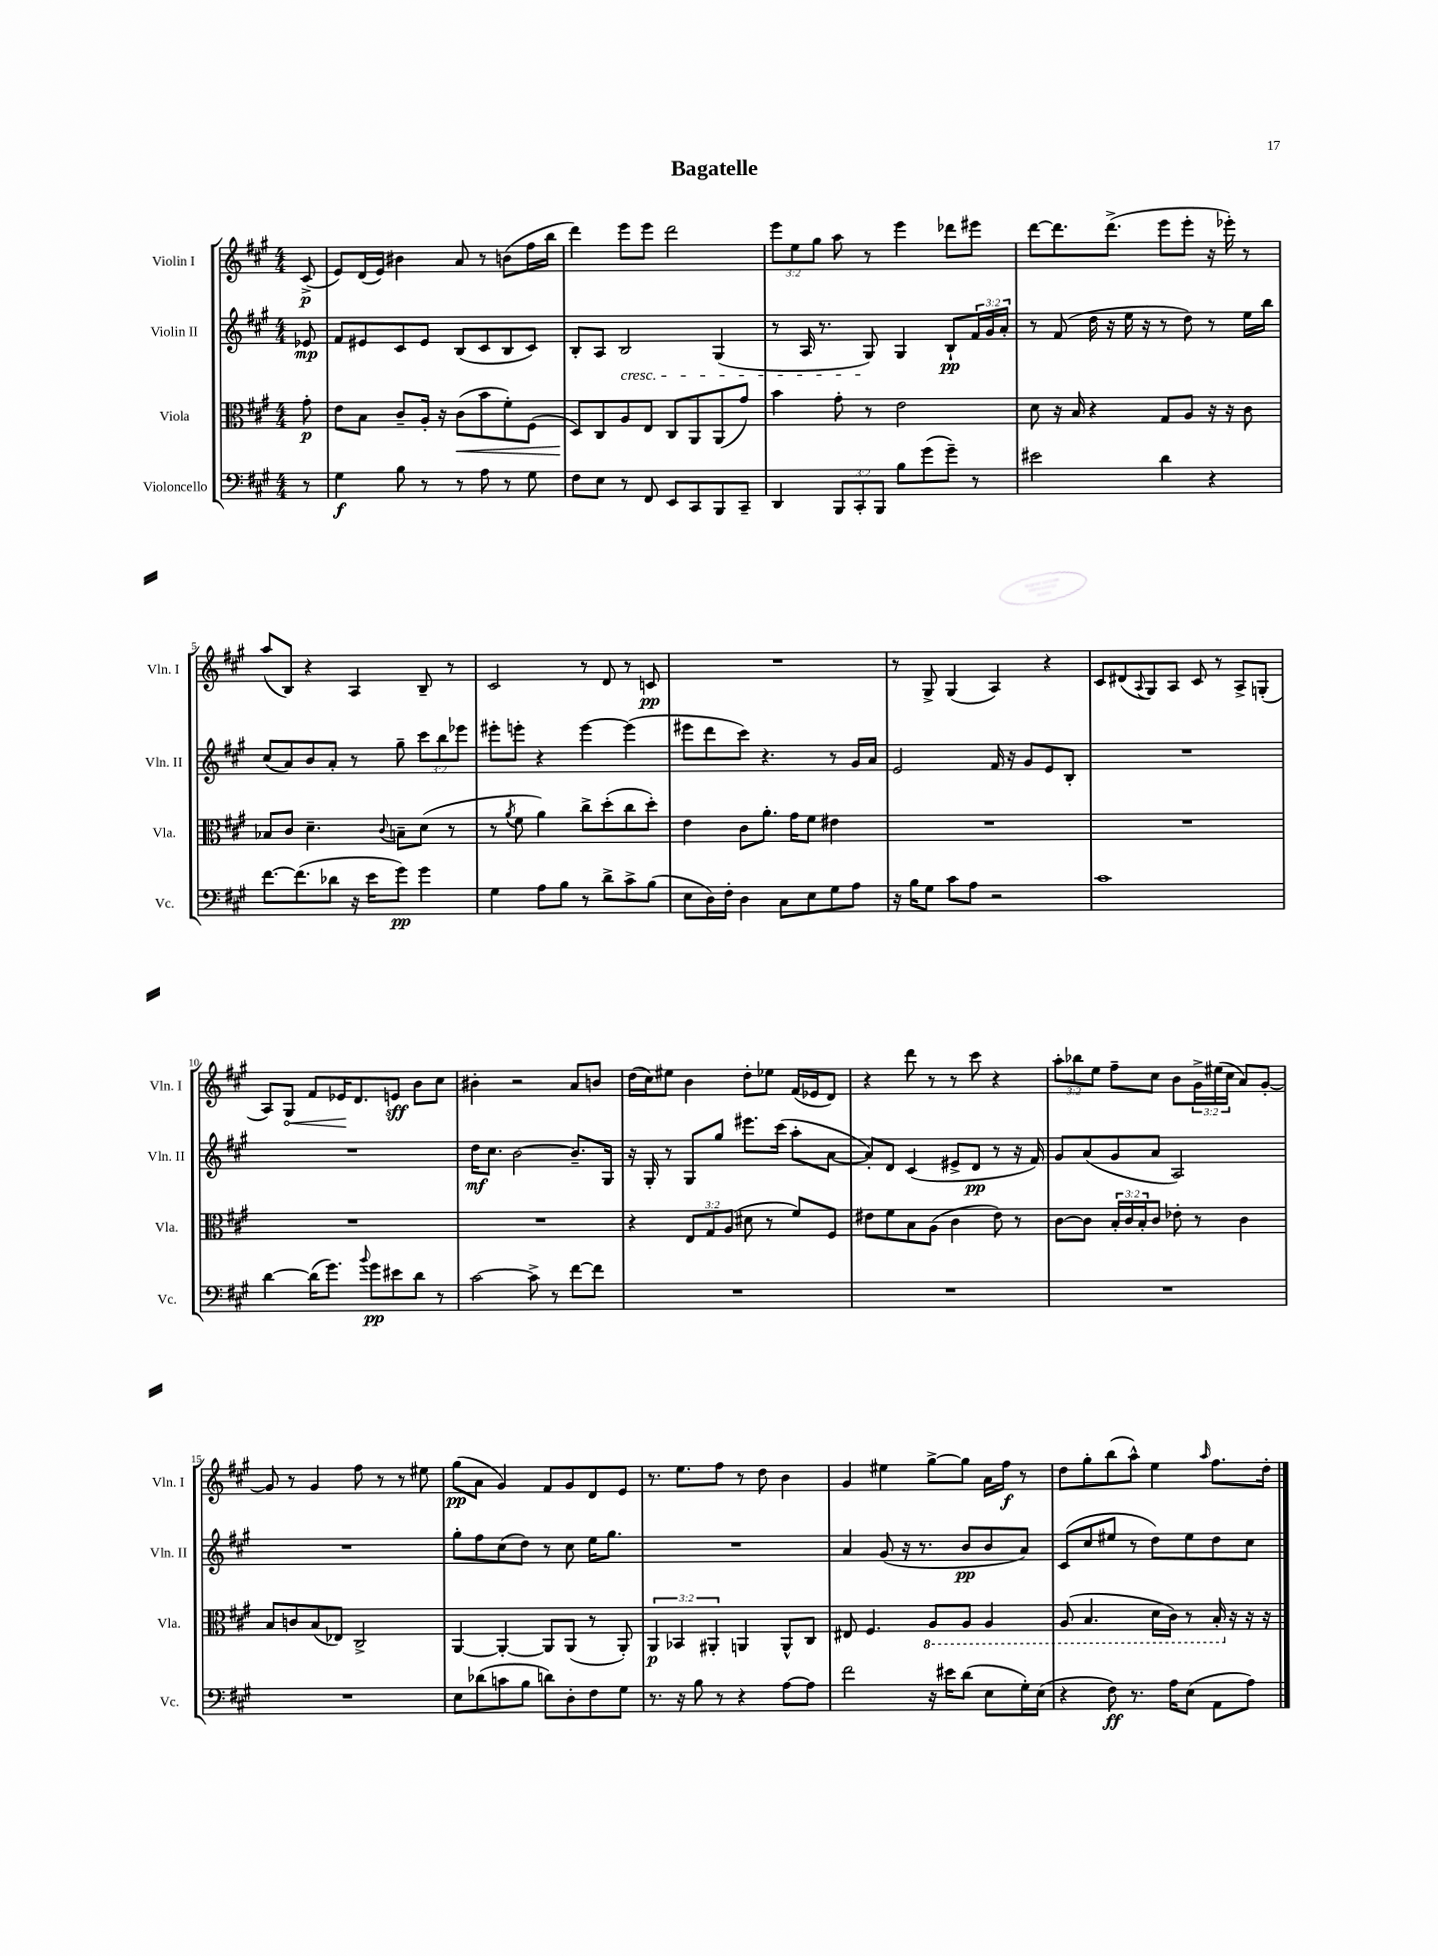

**kern	**kern	**kern	**kern
*staff4	*staff3	*staff2	*staff1
*clefF4	*clefC3	*clefG2	*clefG2
*k[f#c#g#]	*k[f#c#g#]	*k[f#c#g#]	*k[f#c#g#]
*M4/4	*M4/4	*M4/4	*M4/4
8r	8g#'\	8e-/	(8c#^/
=	=	=	=
4G#\	8e\L	8f#/L	8e/L)
.	8B\J	8e#/	(16d/L
.	.	.	16e/JJ)
8B\	8c#~/L	8c#/	4b#\
8r	16A'/Jk	8e#/J	.
.	16r	.	.
8r	(8c#\L	(8B/L	8a/
8A\	8b\	8c#/	8r
8r	8f#'\)	8B/	(8b\L
8G#\	(8F#\J	8c#/J)	16ff#\L
.	.	.	16bb\JJ
=	=	=	=
8F#\L	8D/L)	8B'/L	4ddd\)
8E\J	8C#/	8A/J	.
8r	8A/	2B/	8eee\L
8FF#/	8E/J	.	8eee\J
8EE/L	8C#/L	.	2ddd\
8CC#/	8AA/	.	.
8BBB/	(8AA/	(4G#/	.
8CC#~/J	8g#/J)	.	.
=	=	=	=
4DD/	4b\	8r	12eee\L
.	.	.	12ee\
.	.	16A/	.
.	.	.	12gg#\J
.	.	8.r	.
12BBB/L	8g#'\	.	8aa\
12CC#'/	.	.	.
.	8r	8G#/)	8r
12BBB/J	.	.	.
8B\L	2e\	4G#/	4eee\
(8g#\	.	.	.
8g#~\J)	.	8B`/L	8ddd-\L
8r	.	24f#/L	8eee#\J
.	.	24g#/	.
.	.	24a'/JJ	.
=	=	=	=
2e#\	8d\	8r	[8ddd\L
.	16r	(8f#/	8.ddd\]
.	16B/	.	.
.	4r	16dd\	.
.	.	16r	(8.ddd^\J
.	.	16ee\	.
.	.	16r	.
4d\	8G#/L	8r	8eee\L
.	8A/J	8dd\)	8eee'\J
4r	16r	8r	16r
.	16r	.	16eee-'\)
.	8c#\	16ee\LL	8r
.	.	16bb\JJ	.
=	=	=	=
[8.f#\L	8B-/L	(8cc#/L	(8aa/L
.	8c#/J	8a/)	8B/J)
(8.f#\]	.	.	.
.	4.d~\	8b/	4r
8d-\J	.	8a'/J	.
16r	.	8r	4A/
16e\LK	.	.	.
.	8qqc#/	.	.
8g#\J)	8B~\L	8gg#~\	.
4g#\	(8d\J	12ccc#\L	8B~/
.	.	12bb\	.
.	8r	.	8r
.	.	12eee-\J	.
=	=	=	=
4G#\	8r	8eee#'\L	2c#/
.	8qa/	.	.
.	8f#\	8eee'\J	.
8A\L	4a\)	4r	.
8B\J	.	.	.
8r	8cc#^\L	[4eee\	8r
8d^\L	(8dd'\	.	8d/
8c#^\	8cc#\	(4eee\]	8r
(8B\J	8dd'\J)	.	8c/
=	=	=	=
8E\L	4e\	8eee#\L	1r
16D\L)	.	8ddd\	.
16F#'\JJ	.	.	.
4D\	8c#\L	8ccc#\J)	.
.	8.a'\J	4.r	.
8C#\L	.	.	.
.	16g#\LK	.	.
8E\	8f#\J	.	.
8G#\	4e#\	8r	.
8A\J	.	16g#/LL	.
.	.	16a/JJ	.
=	=	=	=
16r	1r	2e/	8r
16B\LK	.	.	.
8G#\J	.	.	8G#^/
8c#\L	.	.	(4G#/
8A\J	.	.	.
2r	.	16f#/	4A/)
.	.	16r	.
.	.	8g#/L	.
.	.	8e/	4r
.	.	8B'/J	.
=	=	=	=
1c#	1r	1r	8c#/L
.	.	.	(8d#/
.	.	.	8qqA/
.	.	.	8G#/)
.	.	.	8A/J
.	.	.	8c#/
.	.	.	8r
.	.	.	8A^/L
.	.	.	(8G'/J
=	=	=	=
[4d\	1r	1r	8A/L)
.	.	.	8G#/J
(16d\]LK	.	.	8f#/L
8.g#\J)	.	.	.
.	.	.	16e-/K
.	.	.	8.d/
8qqb/	.	.	.
8g#\L	.	.	.
8e#\	.	.	8e/J
8d\J	.	.	8b\L
8r	.	.	8cc#\J
=	=	=	=
[2c#\	1r	16dd\LK	4b#'\
.	.	8.cc#\J	.
.	.	[2b\	2r
8c#^\]	.	.	.
8r	.	.	.
[8f#\L	.	8.b~/]L	8a/L
8f#\]J	.	.	8b/J
.	.	16G#/Jk	.
=	=	=	=
1r	4r	16r	(16dd\LL
.	.	16G#'/	16cc#\J)
.	.	8r	8ee#\J
.	12E/L	8G#/L	4b\
.	12G#/	.	.
.	.	8gg#/J	.
.	(12A/J	.	.
.	8d#\	8.eee#\L	8dd'\L
.	8r	.	8ee-\J
.	.	(16ccc#\Jk	.
.	8f#/L)	8aa'\L	(16f#/LL
.	.	.	16e-/J
.	8F#/J	[8a\J	8d/J)
=	=	=	=
1r	8e#\L	8a'/]L)	4r
.	8f#\	8d/J	.
.	8B\	(4c#/	8ddd\
.	(8A\J	.	8r
.	4c#\	8e#^/L	8r
.	.	8d/J	8ccc#\
.	8e#\)	8r	4r
.	8r	16r	.
.	.	16f#/)	.
=	=	=	=
1r	[8c#\L	8g#/L	12aa'\L
.	.	.	12bb-\
.	8c#\]J	(8a/	.
.	.	.	12ee\J
.	24B'/LL	8g#/	8ff#~\L
.	24c#/	.	.
.	24B'/J	.	.
.	8c#/J	8a/J	8cc#\J
.	8e-'\	2A/)	8b\L
.	8r	.	24g#^\L
.	.	.	(24ee#\
.	.	.	24cc#\JJ
.	4c#\	.	8a/L)
.	.	.	[8g#'/J
=	=	=	=
1r	8B/L	1r	8g#/]
.	8c/	.	8r
.	(8B/	.	4g#/
.	8E-/J)	.	.
.	2C#^/	.	8ff#\
.	.	.	8r
.	.	.	8r
.	.	.	8ee#\
=	=	=	=
8E\L	[4AA/	8gg#'\L	(8gg#\L
(8d-\	.	8ff#\	8a\J
8c\	4AA'/_	(8cc#\	4g#/)
8B\J	.	8dd\J)	.
8d\L)	8AA/]L	8r	8f#/L
8D'\	(8AA/J	8cc#\	8g#/
8F#\	8r	16ee\LK	8d/
.	.	8.gg#\J	.
8G#\J	8AA'/)	.	8e/J
=	=	=	=
8.r	6AA/	1r	8.r
.	6BB-/	.	.
16r	.	.	8.ee\L
8B\	.	.	.
.	6AA#'/	.	.
8r	.	.	8ff#\J
4r	4AA/	.	8r
.	.	.	8dd\
[8A\L	8AA^^/L	.	4b\
8A\]J	8C#/J	.	.
=	=	=	=
2f#\	8E#/	4a/	4g#/
.	4.F#/	.	.
.	.	(8g#/	4ee#\
.	.	16r	.
.	.	8.r	.
16r	8AA/L	.	[8gg#^\L
16e#\LK	.	.	.
(8d\J	8AA/J	8b/L	8gg#\]J
8E\L	4AA/	8b/	16a\LL
.	.	.	16ff#\JJ
16G#'\L)	.	8a/J)	8r
(16E\JJ	.	.	.
=	=	=	=
4r	(8AA/	(8c#/L	8dd\L
.	4.BB/	8cc#/	8gg#'\
8F#\)	.	8ee#/J	(8bb\
8.r	.	8r	8aa^^\J)
.	16D\LL	8dd\L)	4ee\
16A\LK	16C#\JJ)	.	.
(8E\J	8r	8ee#\	.
.	.	.	16qqaa/
8AA\L	16BB'/	8dd\	8.ff#\L
.	16r	.	.
8A\J)	16r	8cc#\J	.
.	16r	.	16dd'\Jk
==	==	==	==
*-	*-	*-	*-
